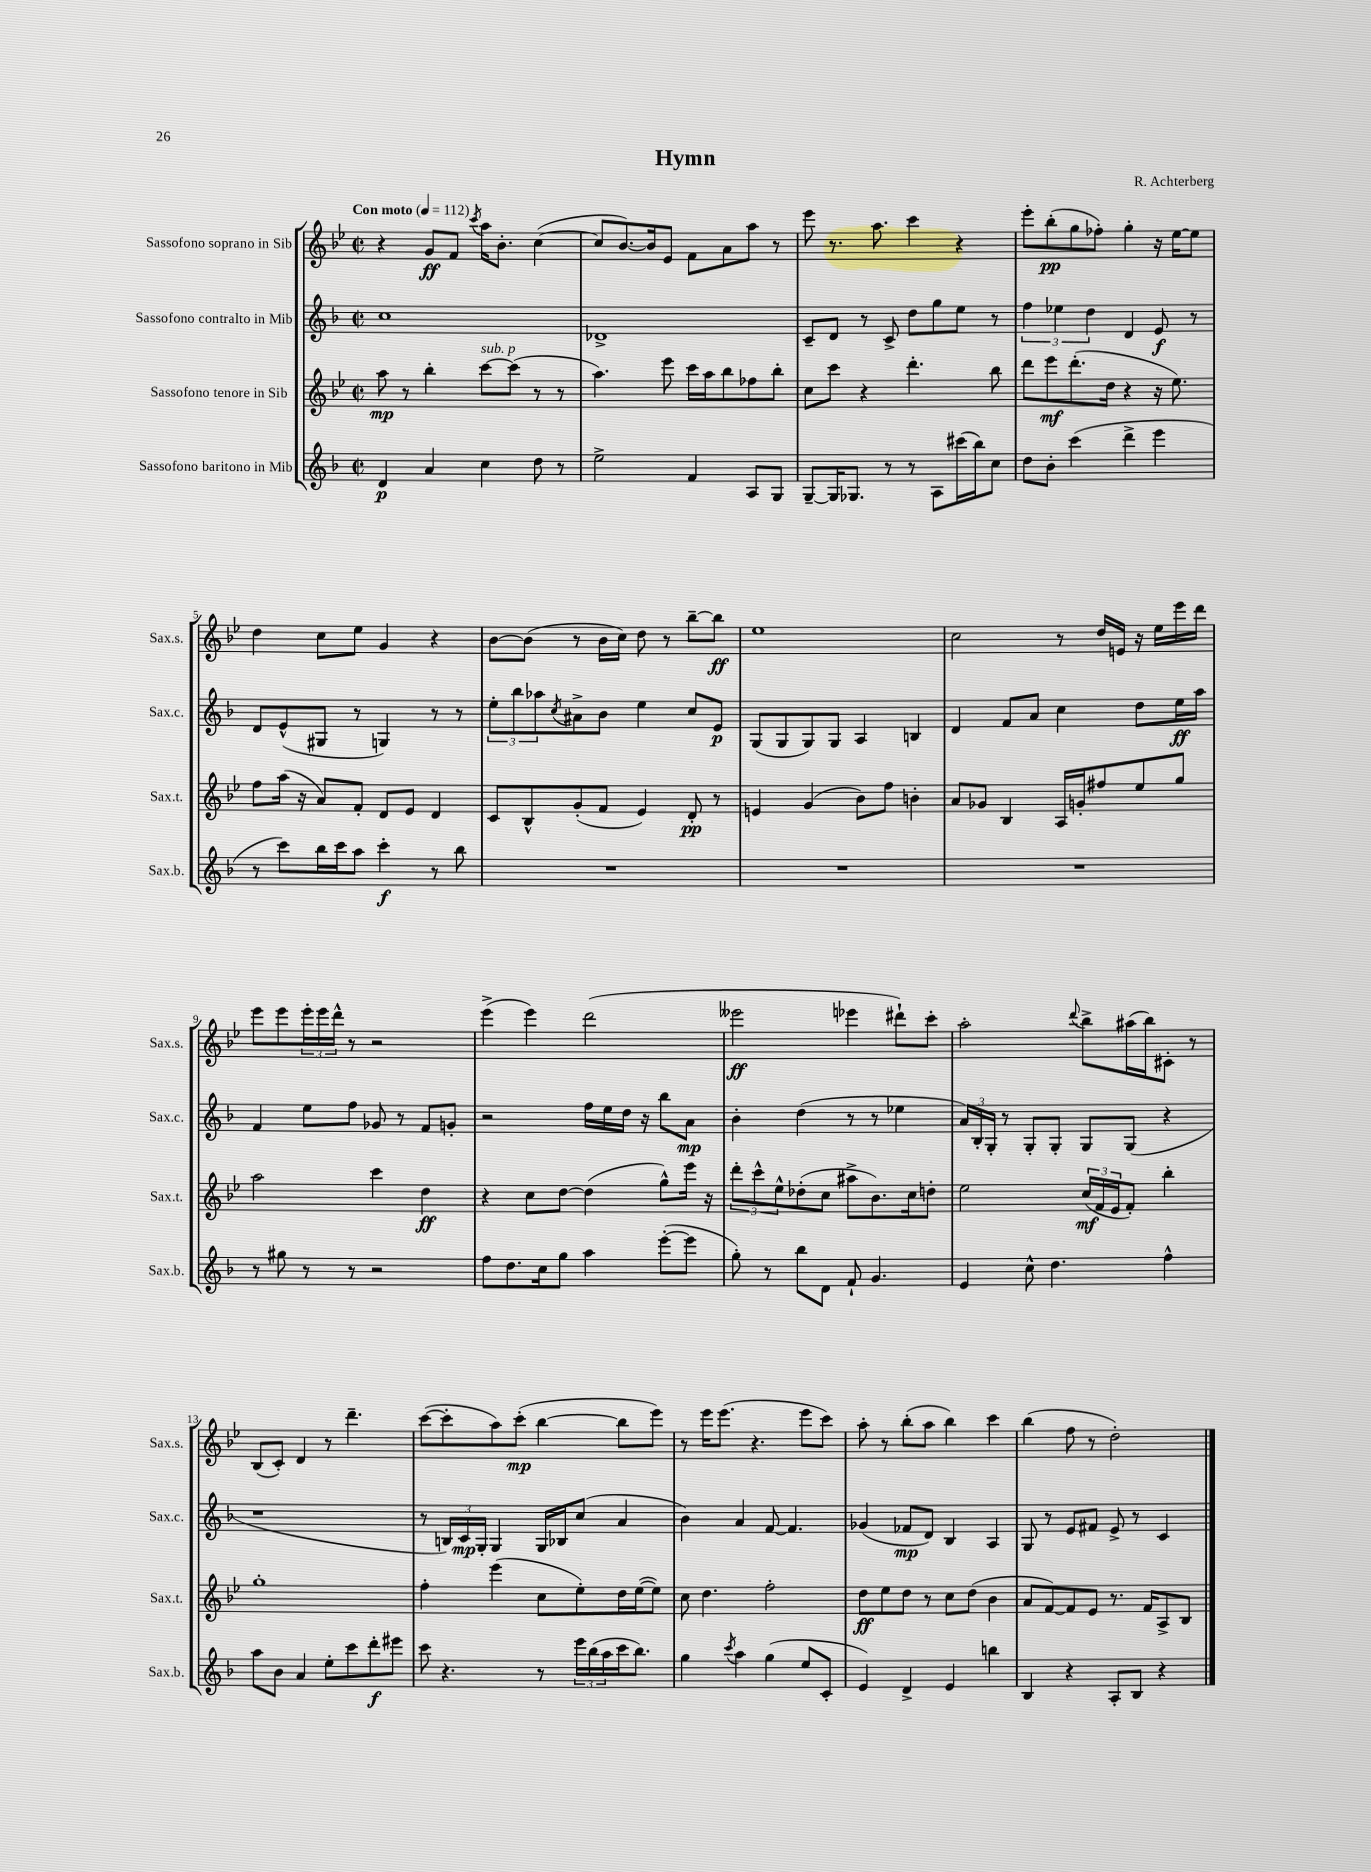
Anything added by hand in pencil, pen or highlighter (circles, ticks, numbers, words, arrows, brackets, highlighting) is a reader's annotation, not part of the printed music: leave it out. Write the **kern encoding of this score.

**kern	**dynam	**kern	**dynam	**kern	**dynam	**kern	**dynam
*part4	*part4	*part3	*part3	*part2	*part2	*part1	*part1
*staff4	*staff4	*staff3	*staff3	*staff2	*staff2	*staff1	*staff1
*I"Sassofono baritono in Mib	*	*I"Sassofono tenore in Sib	*	*I"Sassofono contralto in Mib	*	*I"Sassofono soprano in Sib	*
*I'Sax.b.	*	*I'Sax.t.	*	*I'Sax.c.	*	*I'Sax.s.	*
*clefG2	*	*clefG2	*	*clefG2	*	*clefG2	*
*k[b-]	*	*k[b-e-]	*	*k[b-]	*	*k[b-e-]	*
*M2/2	*	*M2/2	*	*M2/2	*	*M2/2	*
*met(c|)	*	*met(c|)	*	*met(c|)	*	*met(c|)	*
*MM112	*	*MM112	*	*MM112	*	*MM112	*
=1	=1	=1	=1	=1	=1	=1	=1
!	!	!	!	!	!	!LO:TX:a:B:t=Con moto	!
4d/	p	8aa\	mp	1cc	.	4r	.
.	.	8r	.	.	.	.	.
4a/	.	4bb-'\	.	.	.	8g/L	ff
.	.	.	.	.	.	8f/J	.
.	.	.	.	.	.	8qccc/	.
!	!	!LO:TX:a:i:t=sub. p	!	!	!	!	!
4cc\	.	[8ccc\L	.	.	.	16aa\KL	.
.	.	.	.	.	.	8.b-'\J	.
.	.	(8ccc\J]	.	.	.	.	.
8dd\	.	8r	.	.	.	([4cc\	.
8r	.	8r	.	.	.	.	.
=2	=2	=2	=2	=2	=2	=2	=2
2ee^\	.	4.aa\)	.	1d-X^	.	8cc/L]	.
.	.	.	.	.	.	[8.b-/)	.
.	.	.	.	.	.	16b-/k]	.
.	.	8eee-\	.	.	.	8e-/J	.
4f/	.	16ccc\LL	.	.	.	8f\L	.
.	.	16aa\J	.	.	.	.	.
.	.	8bb-\	.	.	.	8a\	.
8A/L	.	8ff-X\	.	.	.	8aa\J	.
8G/J	.	8bb-'\J	.	.	.	8r	.
=3	=3	=3	=3	=3	=3	=3	=3
[8G~/L	.	8cc\L	.	8c~/L	.	8eee-\	.
16G/K]	.	8ccc\J	.	8d/J	.	8.r	.
8.G-X/J	.	.	.	.	.	.	.
.	.	4r	.	8r	.	.	.
.	.	.	.	.	.	8.aa\	.
8r	.	.	.	8c^/	.	.	.
8r	.	4.ddd'\	.	8dd\L	.	4ccc\	.
8A\L	.	.	.	8gg\	.	.	.
(16ccc#X\L	.	.	.	8ee\J	.	4r	.
16bb-\J)	.	.	.	.	.	.	.
8cc\J	.	8bb-\	.	8r	.	.	.
=4	=4	=4	=4	=4	=4	=4	=4
8dd\L	.	8ddd\L	.	6ff\	.	8eee-'\L	.
8b-'\J	.	8eee-\	mf	.	.	(8bb-'\	pp
.	.	.	.	6ee-X\	.	.	.
(4ccc\	.	(8.ddd'\	.	.	.	8gg\	.
.	.	.	.	6dd\	.	.	.
.	.	.	.	.	.	8ff-X'\J)	.
.	.	16dd\Jk	.	.	.	.	.
4ddd^\	.	4r	.	4d/	.	4gg'\	.
4eee\	.	16r	.	8e/	f	16r	.
.	.	8.ee-\)	.	.	.	[16ee-\KL	.
.	.	.	.	8r	.	8ee-\J]	.
!!LO:LB:g=z
=5	=5	=5	=5	=5	=5	=5	=5
8r	.	8ff\L	.	8d/L	.	4dd\	.
8ccc\L)	.	(16aa\Jk	.	(8e^^/	.	.	.
.	.	16r	.	.	.	.	.
16bb-\L	.	8a/L)	.	8G#X/J	.	8cc\L	.
16ccc\J	.	.	.	.	.	.	.
8aa\J	.	8f'/J	.	8r	.	8ee-\J	.
4ccc'\	f	8d/L	.	4Gn/)	.	4g/	.
.	.	8e-/J	.	.	.	.	.
8r	.	4d/	.	8r	.	4r	.
8bb-\	.	.	.	8r	.	.	.
=6	=6	=6	=6	=6	=6	=6	=6
1r	.	8c/L	.	12ee'\L	.	[8b-\L	.
.	.	.	.	12bb-\	.	.	.
.	.	8B-^^/	.	.	.	(8b-\J]	.
.	.	.	.	12aa-X\	.	.	.
.	.	.	.	8qcc/	.	.	.
.	.	(8g'/	.	8a#X^\	.	8r	.
.	.	8f/J	.	8b-\J	.	16b-\LL	.
.	.	.	.	.	.	16cc\JJ)	.
.	.	4e-/)	.	4ee\	.	8dd\	.
.	.	.	.	.	.	8r	.
.	.	8d'/	pp	8cc/L	.	[8bb-~\L	.
.	.	8r	.	8e/J	p	8bb-\J]	ff
=7	=7	=7	=7	=7	=7	=7	=7
1r	.	4en/	.	(8G/L	.	1ee-	.
.	.	.	.	8G/	.	.	.
.	.	(4g/	.	8G/)	.	.	.
.	.	.	.	8G/J	.	.	.
.	.	8b-\L)	.	4A/	.	.	.
.	.	8ff\J	.	.	.	.	.
.	.	4bn'\	.	4Bn/	.	.	.
=8	=8	=8	=8	=8	=8	=8	=8
1r	.	8a/L	.	4d/	.	2cc\	.
.	.	8g-X/J	.	.	.	.	.
.	.	4B-/	.	8f/L	.	.	.
.	.	.	.	8a/J	.	.	.
.	.	16A/LL	.	4cc\	.	8r	.
.	.	16gn'/J	.	.	.	.	.
.	.	8ff#X/	.	.	.	16dd/LL	.
.	.	.	.	.	.	16en/JJ	.
.	.	8ee-/	.	8dd\L	.	16r	.
.	.	.	.	.	.	16ee-\LL	.
.	.	8gg/J	.	16ee\L	ff	16eee-\	.
.	.	.	.	16aa\JJ	.	16ddd\JJ	.
!!LO:LB:g=z
=9	=9	=9	=9	=9	=9	=9	=9
8r	.	2aa\	.	4f/	.	8eee-\L	.
8gg#X\	.	.	.	.	.	8eee-\	.
8r	.	.	.	8ee\L	.	24eee-'\L	.
.	.	.	.	.	.	24eee-\	.
.	.	.	.	.	.	24ddd^^\JJ	.
8r	.	.	.	8ff\J	.	8r	.
2r	.	4ccc\	.	8g-X/	.	2r	.
.	.	.	.	8r	.	.	.
.	.	4dd\	ff	8f/L	.	.	.
.	.	.	.	8gn'/J	.	.	.
=10	=10	=10	=10	=10	=10	=10	=10
8ff\L	.	4r	.	2r	.	(4eee-^\	.
8.dd\	.	.	.	.	.	.	.
.	.	8cc\L	.	.	.	4eee-\)	.
16cc\k	.	.	.	.	.	.	.
8gg\J	.	[8dd\J	.	.	.	.	.
4aa\	.	(4dd\]	.	16ff\LL	.	(2ddd\	.
.	.	.	.	16ee\	.	.	.
.	.	.	.	16dd\JJ	.	.	.
.	.	.	.	16r	.	.	.
([8eee'\L	.	8gg^^\L)	.	8bb-\L	.	.	.
8eee\J]	.	16eee-\Jk	.	8a\J	mp	.	.
.	.	16r	.	.	.	.	.
=11	=11	=11	=11	=11	=11	=11	=11
8gg'\)	.	12ddd'\L	.	4b-'\	.	2eee--X\	ff
.	.	12ccc^^\	.	.	.	.	.
8r	.	.	.	.	.	.	.
.	.	12ee-^^\	.	.	.	.	.
8bb-\L	.	(8dd-X'\	.	(4dd\	.	.	.
8d\J	.	8cc\J	.	.	.	.	.
8f`/	.	8aa#X^\L	.	8r	.	4eee-X\	.
4.g/	.	8.b-\)	.	8r	.	.	.
.	.	.	.	4ee-X\	.	8ddd#X`\L)	.
.	.	16cc\k	.	.	.	.	.
.	.	8ddn'\J	.	.	.	8ccc'\J	.
=12	=12	=12	=12	=12	=12	=12	=12
4e/	.	2ee-\	.	24a/LL)	.	2aa'\	.
.	.	.	.	24B-'/	.	.	.
.	.	.	.	24G'/JJ	.	.	.
.	.	.	.	8r	.	.	.
8cc^^\	.	.	.	8G'/L	.	.	.
4.dd\	.	.	.	8G'/J	.	.	.
.	.	.	.	.	.	8qqddd/	.
.	.	(24cc/LL	mf	8G/L	.	8bb-^\L	.
.	.	24f/	.	.	.	.	.
.	.	24e-/J	.	.	.	.	.
.	.	8f'/J)	.	(8G/J	.	(16aa#X\L	.
.	.	.	.	.	.	16bb-\J)	.
4ff^^\	.	4bb-'\	.	4r	.	8c#X'\J	.
.	.	.	.	.	.	8r	.
!!LO:LB:g=z
=13	=13	=13	=13	=13	=13	=13	=13
8aa\L	.	1gg'	.	1r	.	(8B-/L	.
8b-\J	.	.	.	.	.	8c'/J)	.
4a/	.	.	.	.	.	4d/	.
8ee'\L	.	.	.	.	.	8r	.
8ccc\	.	.	.	.	.	4.ddd~\	.
8ddd'\	f	.	.	.	.	.	.
8eee#X\J	.	.	.	.	.	.	.
=14	=14	=14	=14	=14	=14	=14	=14
8ccc\	.	4ff'\	.	8r	.	([8ccc\L	.
4.r	.	.	.	24Bn/LL)	.	8ccc'\]	.
.	.	.	.	24c/	mp	.	.
.	.	.	.	24G'/JJ	.	.	.
.	.	(4eee-\	.	4G/	.	8aa\)	.
.	.	.	.	.	.	(8ccc'\J	mp
8r	.	8cc\L	.	16G/LL	.	[4bb-\	.
.	.	.	.	16B-X/J	.	.	.
24eee\LL	.	8ee-'\)	.	(8cc/J	.	.	.
(24bb-\	.	.	.	.	.	.	.
24aa\	.	.	.	.	.	.	.
16ccc\J	.	16dd\L	.	4a/	.	8bb-\L]	.
8.bb-\J)	.	([16ee-\J	.	.	.	.	.
.	.	8ee-\J])	.	.	.	8eee-\J)	.
=15	=15	=15	=15	=15	=15	=15	=15
4gg\	.	8cc\	.	4b-\)	.	8r	.
.	.	4.dd\	.	.	.	16eee-\KL	.
.	.	.	.	.	.	(8.eee-\J	.
8qccc/	.	.	.	.	.	.	.
4aa\	.	.	.	4a/	.	.	.
.	.	.	.	.	.	4.r	.
(4gg\	.	2ff'\	.	[8f/	.	.	.
.	.	.	.	4.f/]	.	.	.
8ee/L	.	.	.	.	.	8eee-\L	.
8c'/J	.	.	.	.	.	8ccc\J)	.
=16	=16	=16	=16	=16	=16	=16	=16
4e/)	.	8dd\L	ff	(4g-X/	.	8aa'\	.
.	.	8ee-\	.	.	.	8r	.
4d^/	.	8dd\J	.	8f-X/L	mp	(8bb-'\L	.
.	.	8r	.	8d/J)	.	8aa\J	.
4e/	.	8cc\L	.	4B-/	.	4bb-\)	.
.	.	(8dd\J	.	.	.	.	.
4bbn\	.	4b-\	.	4A/	.	4ccc\	.
=17	=17	=17	=17	=17	=17	=17	=17
4B-/	.	8a/L	.	8G/	.	(4bb-\	.
.	.	[8f/)	.	8r	.	.	.
4r	.	8f/]	.	8e/L	.	8ff\	.
.	.	8e-/J	.	8f#X/J	.	8r	.
8A'/L	.	8.r	.	8e^/	.	2dd'\)	.
8B-/J	.	.	.	8r	.	.	.
.	.	16f/KL	.	.	.	.	.
4r	.	8A^/	.	4c/	.	.	.
.	.	8B-/J	.	.	.	.	.
==	==	==	==	==	==	==	==
*-	*-	*-	*-	*-	*-	*-	*-
